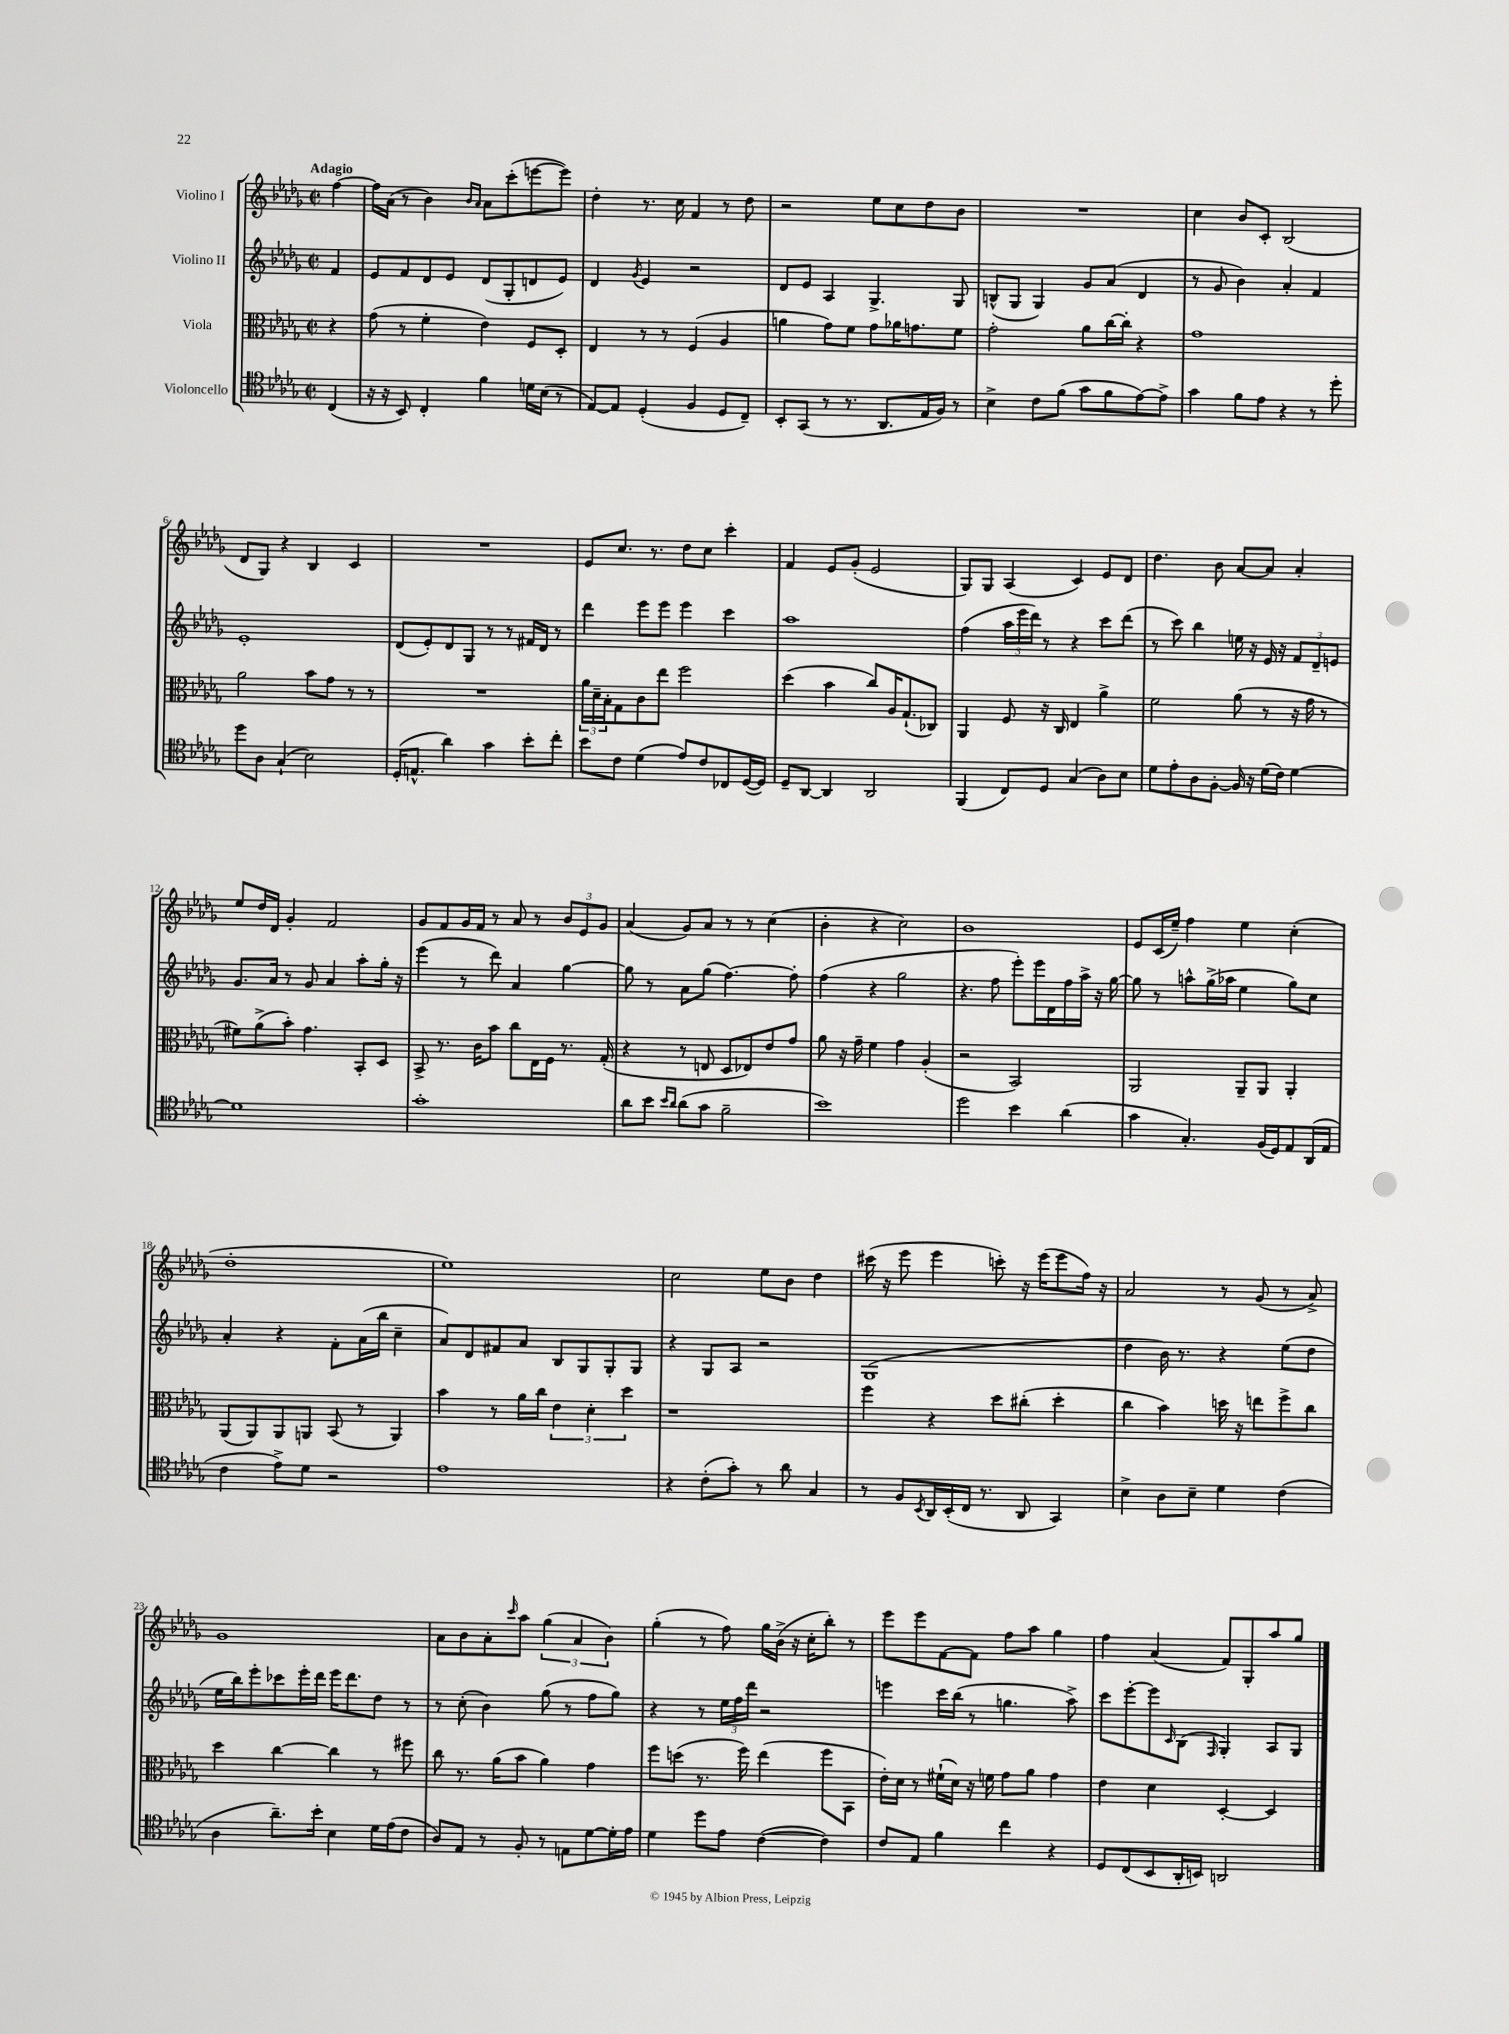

**kern	**kern	**kern	**kern
*part4	*part3	*part2	*part1
*staff4	*staff3	*staff2	*staff1
*I"Violoncello	*I"Viola	*I"Violino II	*I"Violino I
*clefC4	*clefC3	*clefG2	*clefG2
*k[b-e-a-d-g-]	*k[b-e-a-d-g-]	*k[b-e-a-d-g-]	*k[b-e-a-d-g-]
*M2/2	*M2/2	*M2/2	*M2/2
*met(c|)	*met(c|)	*met(c|)	*met(c|)
=	=	=	=
!	!	!	!LO:TX:a:B:t=Adagio
(4C/	4r	4f/	[4ff\
=1	=1	=1	=1
16r	(8g-\	8e-/L	16ff\LL]
16r	.	.	(16a-\JJ
8BB-/)	8r	8f/	8r
4C'/	4f'\	8d-/	4b-\)
.	.	8e-/J	.
.	.	.	16qqb-/LL
.	.	.	16qqa-/JJ
4f\	4e-\)	(8d-/L	8a-\L
.	.	8G-'/	(8ccc'\
16dn\LL	8F/L	8dn/	[8eeen\
(16B-\JJ	.	.	.
8r	8D-'/J	8e-/J)	8eee\J])
=2	=2	=2	=2
[8E-/L)	4E-/	4d-/	4dd-'\
8E-/J]	.	.	.
.	.	8qg-/	.
(4D-'/	8r	4e-/	8.r
.	8r	.	.
.	.	.	16cc\
4F/	(4F/	2r	4f/
8D-/L	4A-/	.	8r
8C~/J)	.	.	8dd-\
=3	=3	=3	=3
8BB-'/L	4an\	8d-/L	2r
(8GG-/J	.	8e-/J	.
8r	8g-\L)	4A-/	.
8.r	8f\J	.	.
.	8g-\L	4.G-^/	8ee-\L
8.AA-/L	.	.	.
.	16a-X\K	.	8cc\
.	8.gn\	.	.
16E-/L	.	.	8dd-\
16F/JJ)	.	.	.
8r	8f\J	8G-/	8b-\J
=4	=4	=4	=4
4B-^\	2g-'\	(8Bn^^/L	1r
.	.	8G-/J	.
8c\L	.	4G-/)	.
(8f\J	.	.	.
8g-\L	8a-\L	8g-/L	.
8f\	[16cc\L	(8a-/J	.
.	16cc'\JJ]	.	.
[8e-\)	4r	4d-/	.
8e-^\J]	.	.	.
=5	=5	=5	=5
4g-\	1g-	8r	4cc\
.	.	8g-/	.
8f\L	.	4b-\)	8b-/L
8e-\J	.	.	8c'/J
4r	.	4a-'/	(2B-/
8r	.	4f/	.
8dd-'\	.	.	.
!!LO:LB:g=z
=6	=6	=6	=6
8dd-\L	2a-\	1e-'	8d-/L
8A-\J	.	.	8G-/J)
(4G-`/	.	.	4r
2B-\)	8b-\L	.	4B-/
.	8g-\J	.	.
.	8r	.	4c/
.	8r	.	.
=7	=7	=7	=7
(16D-'/KL	1r	(8d-/L	1r
8.En^^/J	.	.	.
.	.	8e-'/)	.
4a-\)	.	8d-/	.
.	.	8G-/J	.
4g-\	.	8r	.
.	.	8r	.
8b-'\L	.	16f#X/LL	.
.	.	16d-/JJ	.
8cc'\J	.	8r	.
=8	=8	=8	=8
8b-\L	24a-\LL	4ddd-\	8e-/L
.	24d-~\	.	.
.	24B-'\J	.	.
8c\J	8G-\	.	8.cc/J
(4d-\	8c\	8eee-\L	.
.	.	.	8.r
.	8ee-\J	8eee-\J	.
8e-/L)	2ff\	4eee-\	8dd-\L
8c/	.	.	8cc\J
8C-X/	.	4ccc\	4ccc'\
([16D-/L	.	.	.
16D-/JJ])	.	.	.
=9	=9	=9	=9
8D-~/L	(4dd-\	1aa-	4f/
[8AA-/J	.	.	.
4AA-/]	4b-\	.	8e-/L
.	.	.	(8g-'/J
2AA-/	8cc/L)	.	2e-/
.	16A-/K	.	.
.	(8.G-`/	.	.
.	8C-X/J)	.	.
=10	=10	=10	=10
(4FF/	4AA-/	(4ff\	8G-/L)
.	.	.	8G-/J
8C/L)	8F/	24aa-\LL	(4A-/
.	.	24eee-\	.
.	.	24ddd-\JJ)	.
8D-/J	16r	8r	.
.	16C/	.	.
(4G-/	4E-/	4r	4c/)
8A-\L)	4a-^\	8ccc\L	8e-/L
8B-\J	.	(8ddd-\J	8d-/J
=11	=11	=11	=11
8d-\L	2f\	8r	4.dd-\
8e-'\	.	8ccc\)	.
8A-\	.	4bb-\	.
[8F'\J	.	.	8b-\
16F/]	(8a-\	16een\	[8a-/L
16r	.	16r	.
(16d-\LL	8r	16e-/	8a-/J]
16c\JJ)	.	16r	.
[4d-\	16r	12f/L	4a-'/
.	16g-\	.	.
.	.	12d-~/	.
.	8r	.	.
.	.	12en/J	.
!!LO:LB:g=z
=12	=12	=12	=12
1d-]	8f#X\L)	8.g-/L	8ee-/L
.	(8a-^\	.	16dd-/L
.	.	16a-/Jk	16d-/JJ
.	8b-'\J)	8r	4g-'/
.	4.g-\	8g-/	.
.	.	4a-/	2f/
.	8BB-'/L	8aa-'\L	.
.	8D-/J	16gg-'\Jk	.
.	.	16r	.
=13	=13	=13	=13
1g-'	8BB-^/	(4eee-\	8g-/L
.	8.r	.	8f/
.	.	8r	16g-/L
.	16c\KL	.	16f/JJ
.	8b-\J	8ddd-\)	8r
.	8cc\L	4a-/	8a-/
.	16E-\L	.	8r
.	16F\JJ	.	.
.	8.r	[4gg-\	12b-/L
.	.	.	12e-/
.	.	.	12g-/J
.	(16G-'/	.	.
=14	=14	=14	=14
8a-\L	4r	8gg-\]	(4a-/
8b-\J	.	8r	.
16qqb-/LL	.	.	.
16qqa-/JJ	.	.	.
(8a-\L	8r	8a-\L	8g-/L)
8g-\J	8En/	(8gg-\J	8a-/J
2f~\	8D-/L	[4.ff\)	8r
.	8E-X/)	.	8r
.	8e-/	.	(4cc\
.	8g-/J	8ff'\]	.
=15	=15	=15	=15
1b-)	8a-\	(4ff\	4b-'\
.	16r	.	.
.	16g-~\	.	.
.	4f\	4r	4r
.	4g-\	2gg-\	2cc\)
.	(4A-'/	.	.
=16	=16	=16	=16
2dd-\	2r	4.r	1b-
.	.	8ff\	.
4b-\	2BB-/)	8eee-'\L)	.
.	.	16eee-\L	.
.	.	16d-\	.
(4a-\	.	16ff\	.
.	.	16aa-^\JJ	.
.	.	16r	.
.	.	[16gg-\	.
=17	=17	=17	=17
4g-\	2AA-/	8gg-\]	8e-/L
.	.	8r	(16c/L
.	.	.	16ee-~/JJ)
4.G-'/)	.	8aan^^\L	4ff\
.	.	(16gg-^\L	.
.	.	16aa-X\JJ	.
.	8AA-~/L	4ee-\	4ee-\
(16F/LL	8AA-/J	.	.
16D-/J)	.	.	.
8E-/	4AA-'/	8gg-\L)	(4cc'\
(16AA-/L	.	8cc\J	.
16E-/JJ	.	.	.
!!LO:LB:g=z
=18	=18	=18	=18
4c\	(8AA-/L	4a-'/	1dd-'
.	8AA-/)	.	.
8e-^\L)	8AA-/	4r	.
8d-\J	8AAn/J	.	.
2r	(8BB-/	8f'\L	.
.	8r	(16a-\L	.
.	.	16bb-\JJ	.
.	4AA/)	4cc~\	.
=19	=19	=19	=19
1e-	4b-\	8a-/L)	1ee-)
.	.	8d-/	.
.	8r	8f#X/	.
.	16a-\LL	8a-/J	.
.	16cc\JJ	.	.
.	6e-\	8B-/L	.
.	.	8G-/	.
.	6d-'\	.	.
.	.	8G-'/	.
.	6dd-\	.	.
.	.	8G-/J	.
=20	=20	=20	=20
4r	1r	4r	2cc\
(8c'\L	.	8G-/L	.
8g-'\J)	.	8A-/J	.
8r	.	2r	8ee-\L
8a-\	.	.	8b-\J
4G-/	.	.	4dd-\
=21	=21	=21	=21
8r	4ff\	(1G-	(16ccc#X\
.	.	.	16r
8F/L	.	.	8eee-\
8qBB-/	.	.	.
16AA-/L	4r	.	4eee-\
(16BB-'/	.	.	.
16C/JJ	.	.	.
8.r	.	.	.
.	8dd-\L	.	8cccn'\)
8AA-/	(8cc#X'\J	.	16r
.	.	.	(16eee-\KL
4GG-/)	4dd-'\	.	8eee-\
.	.	.	16ff\Jk)
.	.	.	16r
=22	=22	=22	=22
4B-^\	4cc\	4dd-\	2a-/
8A-\L	4b-\)	16b-\)	.
.	.	8.r	.
8B-~\J	.	.	.
4d-\	16ddn\	4r	8r
.	16r	.	.
.	8een\L	.	(8g-/
(4c\	8ff^\	(8ee-\L	8r
.	8cc\J	8dd-\J	8a-^/)
!!LO:LB:g=z
=23	=23	=23	=23
4A-\	4dd-\	16ee-\LL	1g-
.	.	16bb-\J)	.
.	.	8eee-'\	.
8.a-~\L)	[4cc\	8ccc-X\	.
.	.	16eee-'\L	.
16b-'\Jk	.	16ddd-\JJ	.
4B-\	4cc\]	16eee-\KL	.
.	.	8.ddd-\	.
16d-\LL	8r	8dd-\J	.
(16e-\J	.	.	.
8c\J	8ff#X\	8r	.
=24	=24	=24	=24
8A-/L)	8cc\	8r	8a-\L
8E-/J	8.r	(8cc'\	8b-\
8r	.	4b-\)	8a-'\
.	(16a-\KL	.	.
.	.	.	16qqccc/
8F'/	8b-\J	.	8aa-\J
8r	4a-\)	(8gg-\	(6gg-\
8En\L	.	8r	.
.	.	.	6a-/
[8d-\	4g-\	8ff\L	.
.	.	.	6b-\)
16d-'\L]	.	8gg-\J)	.
16e-\JJ	.	.	.
=25	=25	=25	=25
4d-\	8ff\L	4r	(4gg-'\
.	(8ddn\J	.	.
8dd-\L	8.r	8r	8r
8e-\J	.	24ee-\LL	8ff\)
.	.	24ff\	.
.	16ff\)	.	.
.	.	24ddd-\JJ	.
([4c\	(4ee-\	2r	16gg-\LL
.	.	.	(16b-^\JJ
.	.	.	16r
.	.	.	16cc'\KL
4c\])	8ff\L	.	8bb-'\J)
.	8BB-\J	.	8r
=26	=26	=26	=26
8c/L	16e-'\LL)	4eeen\	8eee-\L
.	16d-\JJ	.	.
8E-/J	8r	.	8eee-\
4f\	(16f#X`\LL	16ccc\LL	[8f\
.	16d-\JJ)	(16bb-\JJ	.
.	16r	8r	8f\J]
.	16fn\	.	.
4cc\	8g-\L	4.ggn\	8ff\L
.	8a-\J	.	8aa-\J
4r	4g-\	.	4gg-\
.	.	8aa-^\)	.
=27	=27	=27	=27
8D-/L	4e-\	8ccc\L	4ff\
(8C/	.	[8eee-'\	.
8BB-/	4d-\	8eee-\]	(4a-/
.	.	16qqc/	.
16AA-'/L	.	(8B-\J	.
16BBn/JJ)	.	.	.
.	.	16qqF/	.
2AAn/	[4D-'/	4G-'/)	8f/L)
.	.	.	8G-'/
.	4D-/]	8A-/L	8aa-/
.	.	8G-/J	8gg-/J
==	==	==	==
*-	*-	*-	*-
